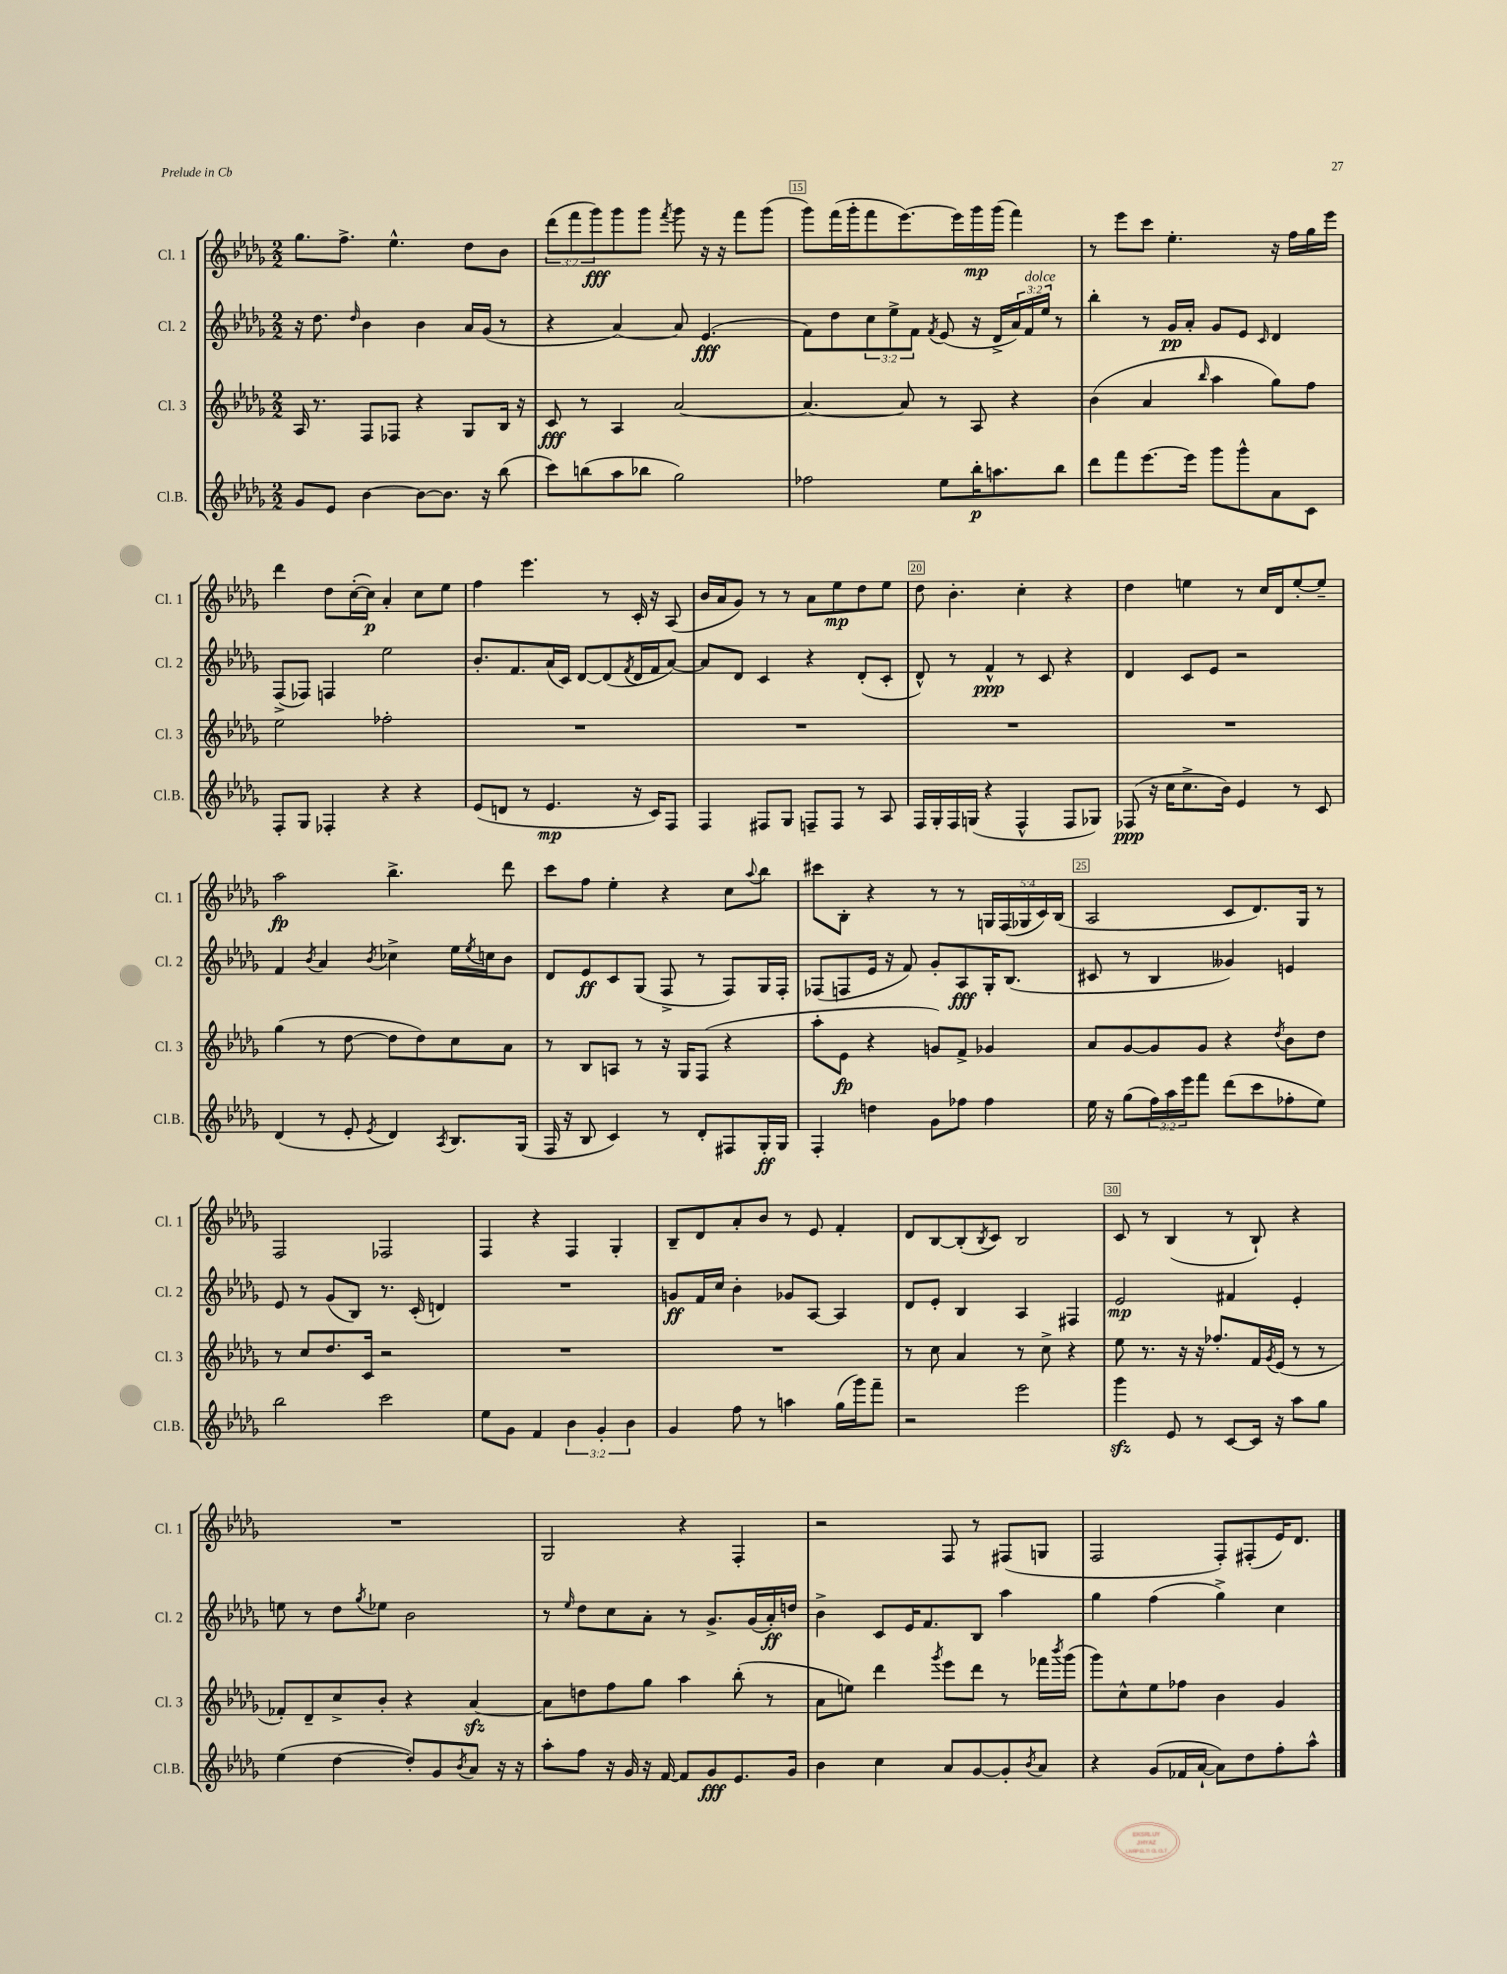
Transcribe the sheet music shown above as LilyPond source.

<<
\new StaffGroup <<
\new Staff = "s0" \with { instrumentName = "Cl. 1" shortInstrumentName = "Cl. 1" } {
    \clef treble \key des \major \numericTimeSignature \time 2/2 \override Staff.TupletNumber.text = #tuplet-number::calc-fraction-text
    ges''8. f''8.-> ees''4.-^ des''8 bes'8 |
    \tuplet 3/2 { des'''8( f'''8 ges'''8\fff) } ges'''8 ges'''8 \acciaccatura { f'''8 } ges'''8 r16 r16 f'''8 ges'''8( |
    ges'''8) f'''16( ges'''16-. f'''8 ees'''8.~) ees'''16 ges'''16\mp ges'''16( f'''4) |
    r8 ees'''8 c'''8 ees''4.-. r16 f''16 ges''16 ees'''16 |
    des'''4 des''8 c''16~-.( c''16\p) aes'4-. c''8 ees''8 |
    f''4 ees'''4. r8 c'16-. r16 aes8( |
    bes'16 aes'16 ges'8) r8 r8 aes'8 ees''8\mp des''8 ees''8 |
    des''8 bes'4.-. c''4-. r4 |
    des''4 e''4 r8 c''16 des'16 e''8~-. e''8-- |
    aes''2\fp bes''4.-> des'''8 |
    c'''8 f''8 ees''4-. r4 c''8 \appoggiatura { aes''8 } bes''8 |
    cis'''8 bes8-. r4 r8 r8 \tuplet 5/4 { g16 f16( ges16 c'16) bes16( } |
    aes2 c'8 des'8.) ges16 r8 |
    f2 fes2 |
    f4 r4 f4 ges4-. |
    bes8-- des'8 aes'8-. bes'8 r8 ees'8 f'4-. |
    des'8 bes8~ bes8-.( \acciaccatura { bes8 } c'8) bes2 |
    c'8 r8 bes4( r8 bes8-!) r4 |
    R1 |
    ges2 r4 f4-. |
    r2 f8 r8 fis8( g8 |
    f2 f8-.) fis8-.( ees'16) des'8. \bar "|." |
}
\new Staff = "s1" \with { instrumentName = "Cl. 2" shortInstrumentName = "Cl. 2" } {
    \clef treble \key des \major \numericTimeSignature \time 2/2 \override Staff.TupletNumber.text = #tuplet-number::calc-fraction-text
    r16 des''8. \grace { des''16 } bes'4 bes'4 aes'16 ges'16( r8 |
    r4 aes'4~) aes'8 ees'4.\fff( |
    f'8) des''8 \tuplet 3/2 { c''8 ees''8-> f'8 } \acciaccatura { f'8 } ees'8( r16 des'16-> \tuplet 3/2 { aes'16) f'16^\markup { \italic "dolce" } ees''16 } r8 |
    bes''4-. r8 ges'16\pp aes'16-. ges'8 ees'8 \grace { c'16 } des'4 |
    f8->( fes8) f4 ees''2 |
    bes'8.-. f'8. aes'16( c'16) des'8~ des'8( \acciaccatura { f'8 } des'16 f'16 aes'8~) |
    aes'8 des'8 c'4 r4 des'8-.( c'8-. |
    des'8-^) r8 f'4-^\ppp r8 c'8 r4 |
    des'4 c'8 ees'8 r2 |
    f'4 \acciaccatura { bes'8 } aes'4 \acciaccatura { bes'8 } ces''4-> ees''16 \acciaccatura { ees''8 } c''16 bes'8 |
    des'8 ees'8\ff c'8 ges8( f8-> r8 f8) ges16 f16-. |
    fes8( f8 ees'16 r16 f'8) ges'8-. aes8\fff ges16-. bes8.( |
    cis'8 r8 bes4 geses'4) e'4 |
    ees'8 r8 ges'8( bes8) r8. c'16-.( d'4) |
    R1 |
    g'8\ff f'16 c''16 bes'4-. ges'8 aes8~ aes4 |
    des'8 ees'8-. bes4 aes4 fis4 |
    ees'2\mp fis'4 ees'4-. |
    e''8 r8 des''8 \acciaccatura { ges''8 } ees''8 bes'2 |
    r8 \grace { ees''16 } des''8 c''8 aes'8-. r8 ges'8.-> ges'16( aes'16-.\ff) d''16 |
    bes'4-> c'8 ees'16 f'8. bes8 aes''4 |
    ges''4 f''4( ges''4->) c''4 \bar "|." |
}
\new Staff = "s2" \with { instrumentName = "Cl. 3" shortInstrumentName = "Cl. 3" } {
    \clef treble \key des \major \numericTimeSignature \time 2/2
    aes16 r8. f8 fes8 r4 ges8 bes16 r16 |
    c'8\fff r8 aes4 aes'2~ |
    aes'4.~ aes'8 r8 aes8 r4 |
    bes'4( aes'4 \grace { bes''16 } aes''4 ges''8) f''8 |
    ees''2 fes''2-. |
    R1 |
    R1 |
    R1 |
    R1 |
    ges''4( r8 des''8~ des''8 des''8) c''8 aes'8 |
    r8 bes8 a8 r8 r16 ges16 f8( r4 |
    aes''8-. ees'8\fp r4 g'8) f'8-> ges'4 |
    aes'8 ges'8~ ges'8 ges'8 r4 \acciaccatura { des''8 } bes'8 des''8 |
    r8 c''8 des''8. c'16 r2 |
    R1 |
    R1 |
    r8 c''8 aes'4 r8 c''8-> r4 |
    ees''8 r8. r16 r16 fes''8.-. f'16 \acciaccatura { ges'8 } ees'16( r8 r8 |
    fes'8-.) des'8-- c''8-> bes'8-. r4 aes'4~\sfz |
    aes'8 d''8 f''8 ges''8 aes''4 bes''8-.( r8 |
    aes'8 e''8) des'''4 \acciaccatura { ges'''8 } ees'''8 des'''8 r8 fes'''16 \acciaccatura { bes'''8 } ges'''16( |
    ges'''8) c''8-^ ees''8 fes''8 bes'4 ges'4 \bar "|." |
}
\new Staff = "s3" \with { instrumentName = "Cl.B." shortInstrumentName = "Cl.B." } {
    \clef treble \key des \major \numericTimeSignature \time 2/2 \override Staff.TupletNumber.text = #tuplet-number::calc-fraction-text
    ges'8 ees'8 bes'4~ bes'8~ bes'8. r16 bes''8( |
    c'''8) b''8( aes''8 bes''8 ges''2) |
    fes''2 ees''8 bes''16-.\p a''8. bes''8 |
    des'''8 f'''8 ees'''8.~ ees'''16 ges'''8 ges'''8-^ aes'8 c'8 |
    f8-. ges8 fes4-. r4 r4 |
    ees'8( d'8 r8 ees'4.\mp r16 c'16) f8 |
    f4 fis8 ges8 f8-- f8 r8 aes8 |
    f16 ges16-. f16 g16( r4 f4-^ f8 ges8) |
    fes8\ppp( r16 c''16 c''8.-> bes'16) ees'4 r8 c'8 |
    des'4( r8 ees'8-. \acciaccatura { ees'8 } des'4) \acciaccatura { aes8 } bes8. ges16( |
    f16 r16 bes8 c'4) r8 des'8-. fis8 ges16-.\ff ges16 |
    f4-. d''4 ges'8 fes''8 fes''4 |
    ees''16 r16 ges''8( \tuplet 3/2 { f''16) aes''16 ees'''16 } f'''8 des'''8( c'''8 fes''8-. ees''8) |
    bes''2 c'''2 |
    ees''8 ges'8 f'4 \tuplet 3/2 { bes'4 ges'4-. bes'4 } |
    ges'4 f''8 r8 a''4 ges''16( ges'''16) f'''8-- |
    r2 ees'''2 |
    ges'''4\sfz ees'8 r8 c'8~ c'16 r16 aes''8 ges''8 |
    ees''4( des''4~ des''8-.) ges'8 \acciaccatura { bes'8 } aes'8 r16 r16 |
    aes''8-. f''8 r16 ges'16 r16 f'16~ f'8 ges'8\fff ees'8. ges'16 |
    bes'4 c''4 aes'8 ges'8~ ges'8-. \acciaccatura { bes'8 } aes'8 |
    r4 ges'8( fes'16 aes'16~-! aes'8) des''8 f''8-. aes''8-^ \bar "|." |
}
>>
>>
\layout { \context { \Score currentBarNumber = #13 \override BarNumber.break-visibility = ##(#f #t #t) barNumberVisibility = #(every-nth-bar-number-visible 5) \override BarNumber.stencil = #(make-stencil-boxer 0.1 0.3 ly:text-interface::print) } }
